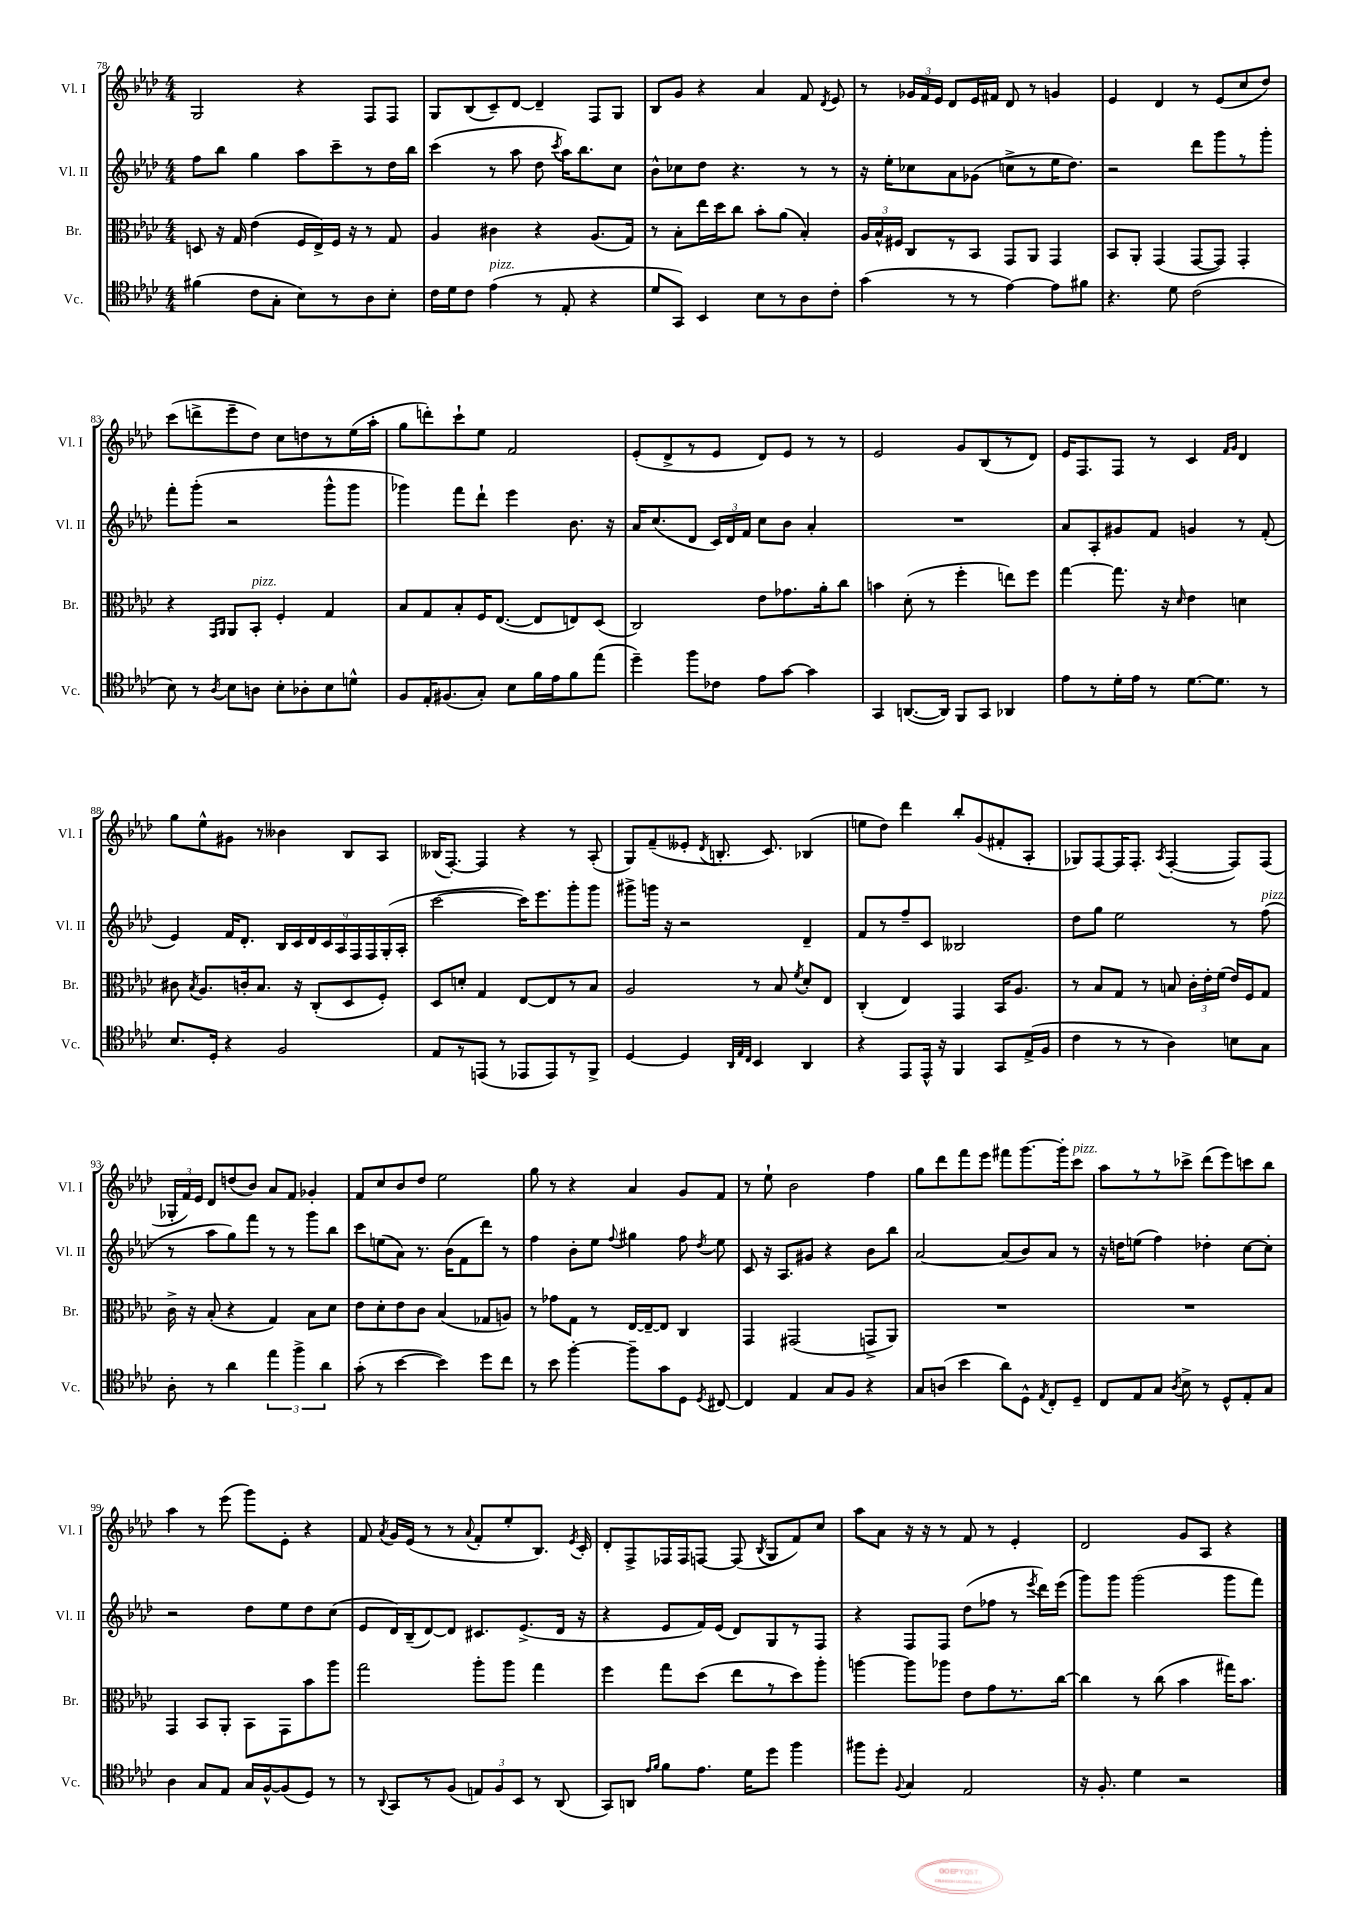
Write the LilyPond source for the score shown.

<<
\new StaffGroup <<
\new Staff = "s0" \with { instrumentName = "Vl. I" shortInstrumentName = "Vl. I" } {
    \clef treble \key aes \major \numericTimeSignature \time 4/4
    \autoBeamOff g2 r4 f8[ f8] |
    g8[ bes8( c'8--) des'8]~ des'4-- f8[ g8] |
    bes8[ g'8] r4 aes'4 f'8 \acciaccatura { des'8 } ees'8 |
    r8 \tuplet 3/2 { ges'16[ f'16 ees'16] } des'8[ ees'16 fis'16] des'8 r8 g'4 |
    ees'4 des'4 r8 ees'8[( c''8 des''8]) |
    c'''8[( d'''8-> ees'''8-- des''8]) c''8[ d''8 r8 ees''16( aes''16]-. |
    g''8[ d'''8-.) c'''8-! ees''8] f'2 |
    ees'8[-.( des'8-> r8 ees'8] des'8[) ees'8] r8 r8 |
    ees'2 g'8[ bes8( r8 des'8]) |
    ees'16[ f8. f8] r8 c'4 \grace { f'16[ g'16] } des'4 |
    g''8[ ees''8-^ gis'8] r8 beses'4 bes8[ aes8] |
    beses16[( f8.]~-.) f4 r4 r8 aes8-.( |
    g8[) f'8--( eeses'8]-. \acciaccatura { des'8 } b8.-. c'8.) bes4( |
    e''8[ des''8]) des'''4 bes''8[-. g'8( fis'8-. aes8]-. |
    ges8[) f8~ f16 f8.]-. \acciaccatura { aes8 } f4~-.( f8[) f8]( |
    \tuplet 3/2 { ges16[-. f'16) ees'16] } des'8[ d''8( bes'8]) aes'8[ f'8] ges'4-. |
    f'8[ c''8 bes'8 des''8] ees''2 |
    g''8 r8 r4 aes'4 g'8[ f'8] |
    r8 ees''8-! bes'2 f''4 |
    g''8[ des'''8 f'''8 ees'''8] fis'''8[ g'''8.~ g'''16-. c'''8]^\markup { \italic "pizz." } |
    aes''8[ r8 r8 ces'''8]-> des'''8[( ees'''8) c'''8 bes''8] |
    aes''4 r8 ees'''8( g'''8[) ees'8]-. r4 |
    f'8 \acciaccatura { aes'8 } g'16[ ees'16]( r8 r8 \appoggiatura { aes'8 } f'8[-. ees''8-. bes8.]) \acciaccatura { ees'8 } c'16-. |
    des'8[-. f8-> fes16 fes16 f8]~ f8( \acciaccatura { bes8 } g8[ f'8) c''8] |
    aes''8[ aes'8] r16 r16 r8 f'8 r8 ees'4-. |
    des'2 g'8[ aes8] r4 \bar "|." |
}
\new Staff = "s1" \with { instrumentName = "Vl. II" shortInstrumentName = "Vl. II" } {
    \clef treble \key aes \major \numericTimeSignature \time 4/4
    \autoBeamOff f''8[ bes''8] g''4 aes''8[ c'''8-- r8 des''16 bes''16] |
    c'''4( r8 aes''8 des''8 \acciaccatura { c'''8 } aes''16[) bes''8. c''8] |
    bes'8[-^ ces''8 des''8] r4. r8 r8 |
    r16 ees''16[-. ces''8 aes'8 ges'8]( c''8[-> r8 ees''16 des''8.]) |
    r2 des'''8[ g'''8 r8 g'''8]-. |
    f'''8[-. g'''8]-.( r2 g'''8[-^ g'''8] |
    ges'''4) f'''8[ des'''8]-! ees'''4 bes'8. r16 |
    aes'16[ c''8.( des'8] \tuplet 3/2 { c'16[) des'16 f'16] } c''8[ bes'8] aes'4-. |
    R1 |
    aes'8[ aes8-. gis'8 f'8] g'4 r8 f'8-.( |
    ees'4) f'16[ des'8.]-. \tuplet 9/8 { bes16[ c'16 des'16 c'16 aes16 f16 f16 g16-.( aes16]-. } |
    c'''2~ c'''16[) ees'''8. g'''8-. g'''8] |
    gis'''8[-> g'''16] r16 r2 des'4-- |
    f'8[ r8 f''8-- c'8] beses2 |
    des''8[ g''8] ees''2 r8 f''8^\markup { \italic "pizz." }( |
    r8 aes''8[ g''8) f'''8] r8 r8 g'''8[ bes''8] |
    c'''8[ e''8( aes'8]) r8. bes'16[( f'8 des'''8]) r8 |
    f''4 bes'8[-. ees''8] \appoggiatura { f''8 } gis''4 f''8 \acciaccatura { des''8 } ees''8 |
    c'8 r16 aes8.[ gis'8] r4 bes'8[ bes''8] |
    aes'2~ aes'8[( bes'8) aes'8] r8 |
    r16 d''16[ e''8]( f''4) des''4-. c''8[~ c''8]-. |
    r2 des''8[ ees''8 des''8 c''8]( |
    ees'8[ des'16) bes16--( des'8~) des'8] cis'8.[ ees'8.->( des'16] r16 |
    r4 ees'8[ f'16) ees'16]( des'8[) g8 r8 f8] |
    r4 f8[ f8] des''8[( fes''8] r8 \acciaccatura { ees'''8 } des'''16[) ees'''16]( |
    g'''8[) g'''8] g'''2( g'''8[ f'''8]) \bar "|." |
}
\new Staff = "s2" \with { instrumentName = "Br." shortInstrumentName = "Br." } {
    \clef alto \key aes \major \numericTimeSignature \time 4/4
    \autoBeamOff d8 r16 g16 ees'4( f16[ ees16->) f16] r16 r8 g8 |
    aes4 cis'4 r4 aes8.[( g16]) |
    r8 bes8[-. ees''16 des''16 c''8] bes'8[-. aes'8]( bes4-.) |
    \tuplet 3/2 { aes16[ bes16-^ fis16] } c8[ r8 bes,8] g,8[ aes,8] g,4 |
    bes,8[ aes,8]-. g,4( g,8[~ g,8]) g,4-. |
    r4 \grace { g,16[ aes,16] } aes,8[ bes,8]-.^\markup { \italic "pizz." } f4-. g4 |
    bes8[ g8 bes8-. f16 ees8.]~( ees8[ e8) des8]( |
    c2) ees'8[ ges'8. aes'16-. c''8] |
    b'4 des'8-.( r8 f''4-. e''8[) f''8] |
    g''4~ g''8. r16 \grace { des'16 } ees'4 d'4 |
    cis'8 \acciaccatura { bes8 } aes8.[ c'16-. bes8.] r16 c8[-.( des8 f8]-.) |
    des8[ d'8]-. g4 ees8[~ ees8 r8 bes8] |
    aes2 r8 bes8 \acciaccatura { f'8 } des'8[-. ees8] |
    c4-.( ees4) g,4 bes,16[ aes8.] |
    r8 bes8[ g8] r8 b8 \tuplet 3/2 { c'16[-. ees'16-. f'16]( } ees'16[) f16 g8] |
    c'16-> r16 bes8-.( r4 g4) bes8[ des'8] |
    ees'8[ des'8-. ees'8 c'8] bes4( ges8[ a8]) |
    r8 ges'8[ g8] r8 ees16[~ ees16~-- ees8] c4 |
    g,4 gis,2( g,8[-> aes,8]) |
    R1 |
    R1 |
    g,4 bes,8[ aes,8]-. bes,8[ g,8 bes'8 aes''8] |
    g''2 aes''8[-. aes''8] g''4 |
    f''4 g''8[ des''8]( ees''8[ r8 des''8) aes''8]-. |
    a''4~ a''8[ aes''8] ees'8[ g'8 r8. c''16]~ |
    c''4 r8 c''8( bes'4 gis''16[) bes'8.] \bar "|." |
}
\new Staff = "s3" \with { instrumentName = "Vc." shortInstrumentName = "Vc." } {
    \clef tenor \key aes \major \numericTimeSignature \time 4/4
    \autoBeamOff fis'4( c'8[ g8]-. bes8[) r8 aes8 bes8]-. |
    c'16[ des'16 c'8] ees'4^\markup { \italic "pizz." }( r8 ees8-. r4 |
    des'8[ g,8]) bes,4 bes8[ r8 aes8 c'8]-. |
    g'4( r8 r8 ees'4~) ees'8[ fis'8] |
    r4. des'8 c'2( |
    bes8) r8 \acciaccatura { aes8 } bes8[ a8] bes8[-. aes8-. bes8 d'8]-^ |
    f8[ ees16-. fis8.( g8]-.) bes8[ f'16 ees'16 f'8 ees''8]( |
    des''4--) f''8[ ces'8] ees'8[ g'8]~ g'4 |
    g,4 a,8.[~( a,16]) f,8[ g,8] aes,4 |
    ees'8[ r8 des'16-. ees'16] r8 des'8.[~ des'8.] r8 |
    bes8.[ des16]-. r4 f2 |
    ees8[ r8 e,8]( r8 ees,8[ ees,8) r8 f,8]-> |
    des4~ des4 \grace { aes,32[ ees32 c32] } bes,4 aes,4 |
    r4 ees,8[ ees,16]-^ r16 f,4 g,8[ ees16->( f16] |
    c'4 r8 r8 aes4) b8[ g8] |
    aes8-. r8 aes'4 \tuplet 3/2 { ees''4 f''4-> aes'4 } |
    g'8-.( r8 bes'4~ bes'4) des''8[ c''8] |
    r8 bes'8 f''4~-. f''8[-- g'8 des8] \acciaccatura { des8 } cis8~ |
    cis4 ees4 g8[ f8] r4 |
    g8[ a8]( bes'4 aes'8[) des8]-^ \acciaccatura { ees8 } c8[-. des8]-- |
    c8[ ees8 g8] \acciaccatura { aes8 } bes8-> r8 des8[-^ ees8-. g8] |
    aes4 g8[ ees8] g16[ f16~-^ f8( des8]) r8 |
    r8 \appoggiatura { aes,8 } g,8[ r8 f8]( \tuplet 3/2 { e8[) f8 bes,8] } r8 aes,8( |
    g,8[) a,8] \grace { ees'16[ f'16] } f'8[ ees'8.] des'16[ des''8] f''4 |
    fis''8[ des''8]-. \appoggiatura { f8 } g4 ees2 |
    r16 f8.-. des'4 r2 \bar "|." |
}
>>
>>
\layout { \context { \Score currentBarNumber = #78 } }
